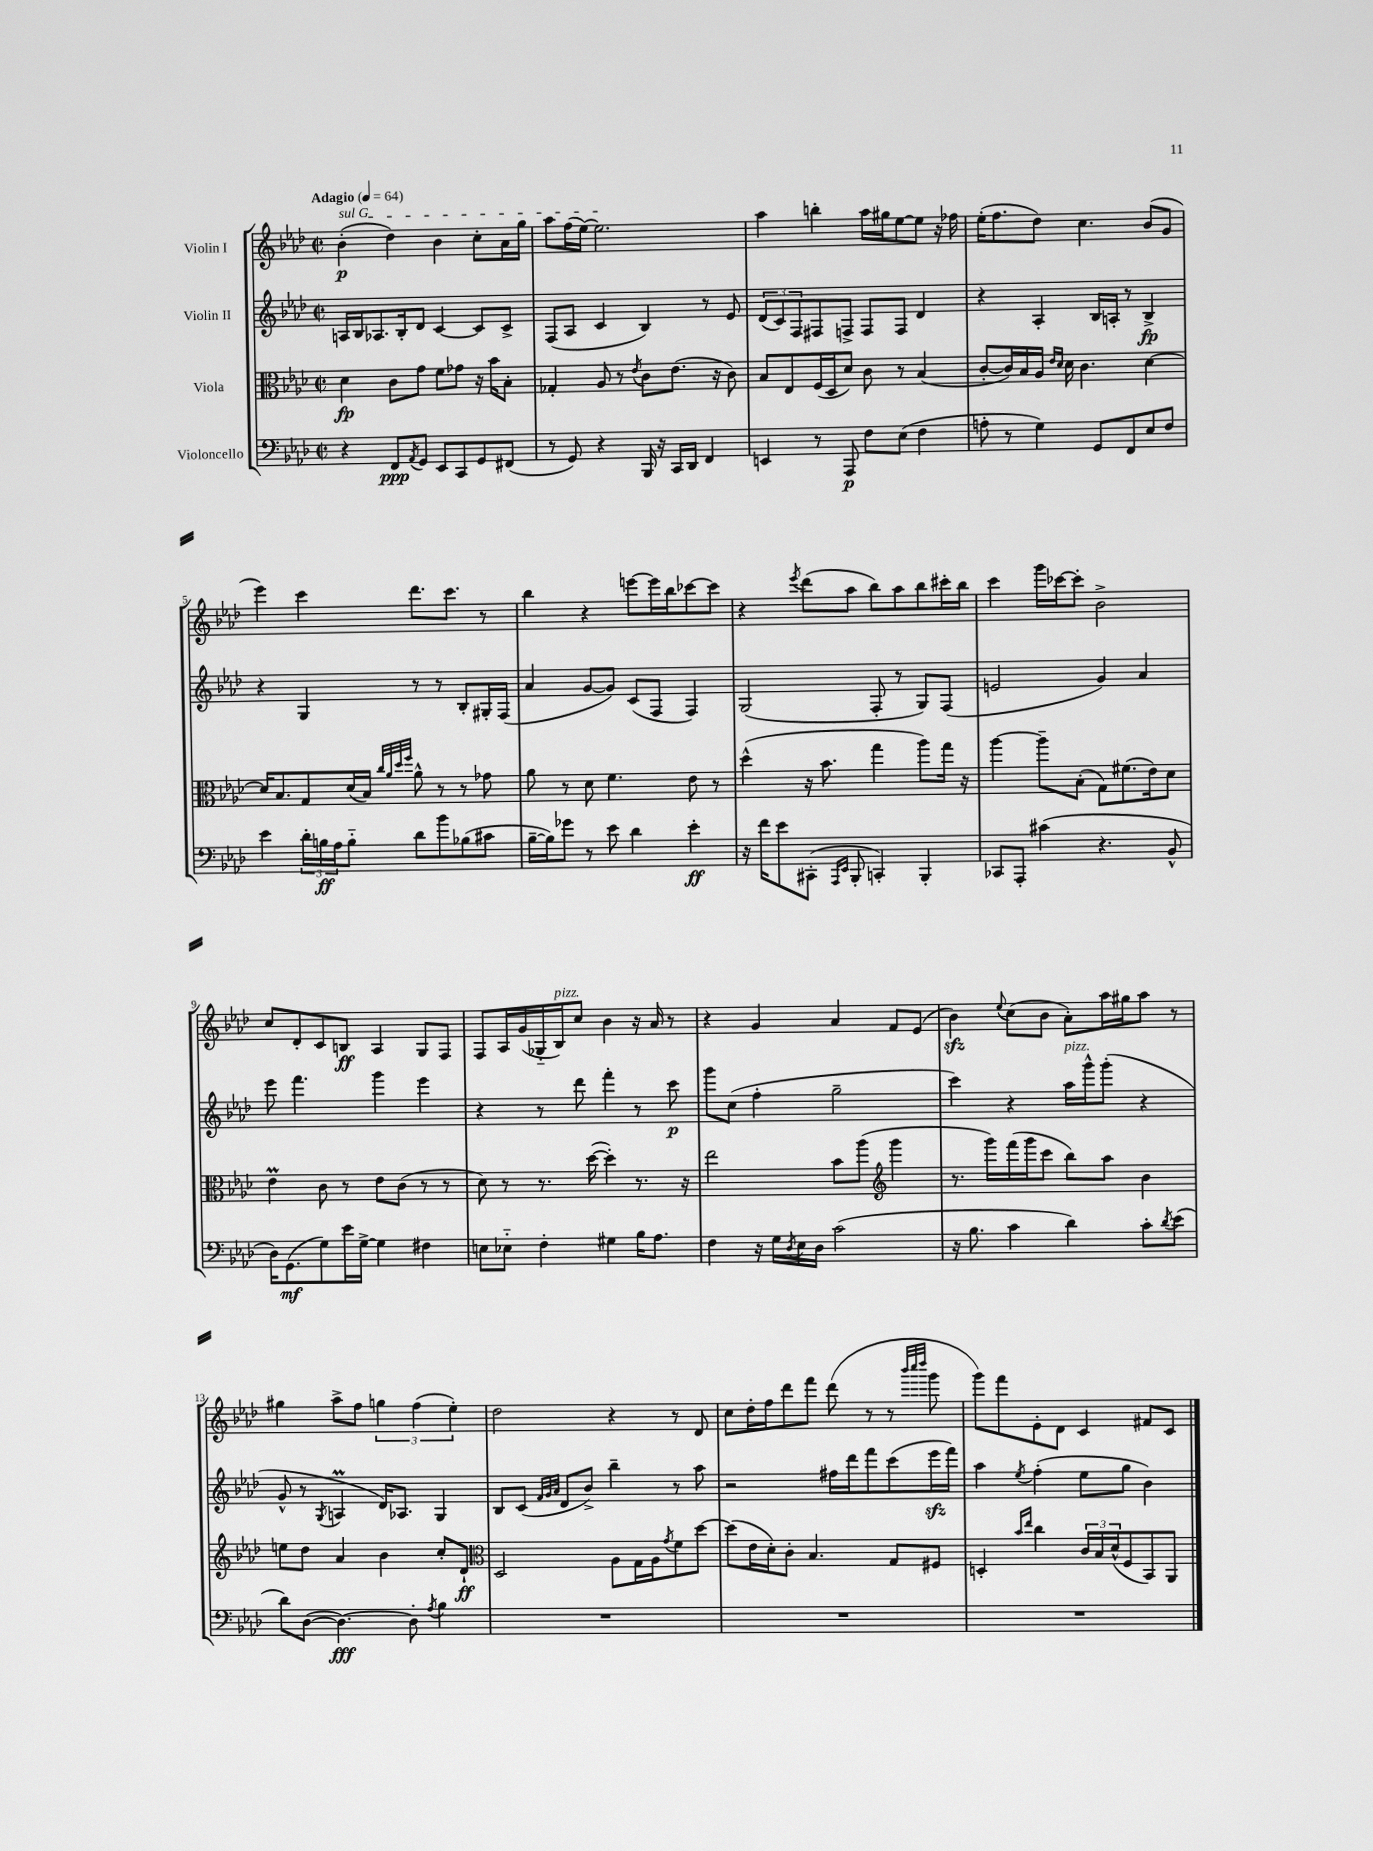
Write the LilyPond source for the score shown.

<<
\new StaffGroup <<
\new Staff = "s0" \with { instrumentName = "Violin I" } {
    \clef treble \key aes \major \defaultTimeSignature \time 2/2 \tempo "Adagio" 4 = 64
    \once \override TextSpanner.bound-details.left.text = \markup { \italic "sul G" } bes'4-.\p\startTextSpan( des''4) bes'4 c''8-. aes'16 g''16 |
    aes''8 f''16( ees''16~) ees''2.\stopTextSpan |
    aes''4 b''4-. aes''16 gis''16 ees''8~ ees''8 r16 fes''16 |
    ees''16-.( f''8. des''8) c''4. bes'8( g'8 |
    ees'''4) c'''4 des'''8. c'''8. r8 |
    bes''4 r4 e'''8~ e'''16 bes''16 ces'''8~ ces'''8 |
    r4 \acciaccatura { ees'''8 } des'''8( aes''8 bes''8) aes''8 bes''8 cis'''16-. bes''16 |
    c'''4 g'''16 ces'''16~ ces'''8-. bes'2-> |
    c''8 des'8-. c'8 b8\ff aes4 g8 f8 |
    f8 aes16 g'16( ges16-_ bes16^\markup { \italic "pizz." }) c''8 bes'4 r16 aes'16 r8 |
    r4 g'4 aes'4 f'8 ees'8( |
    bes'4\sfz) \appoggiatura { ees''8 } c''8( bes'8 aes'8-.) aes''16 gis''16 aes''8 r8 |
    gis''4 aes''8-> f''8 \tuplet 3/2 { g''4 f''4( ees''4-.) } |
    des''2 r4 r8 des'8 |
    c''8 des''16-. f''16 des'''8 f'''8 des'''8( r8 r8 \grace { bes'''32 c''''32 des''''32 } g'''8 |
    g'''8) f'''8 ees'8-. des'8 c'4 fis'8 c'8 \bar "|." |
}
\new Staff = "s1" \with { instrumentName = "Violin II" } {
    \clef treble \key aes \major \defaultTimeSignature \time 2/2
    a16 bes16 aes8. bes16-. des'8 c'4~ c'8 c'8-> |
    f8( aes8 c'4 bes4) r8 ees'8 |
    \tuplet 3/2 { des'8( c'8) f8 } fis8 f8-> f8 f8 des'4 |
    r4 aes4-. bes16 a16-. r8 bes4->\fp |
    r4 g4 r8 r8 bes8-. gis16-. f16( |
    aes'4 g'8~ g'8) c'8( f8 f4) |
    g2( f8-. r8 g8) f8( |
    e'2 g'4) aes'4 |
    ees'''8 f'''4. g'''4 ees'''4 |
    r4 r8 des'''8 f'''4-. r8 c'''8\p |
    g'''8 c''8( f''4-. g''2-- |
    c'''4) r4 aes''16^\markup { \italic "pizz." } g'''16-^ g'''8-.( r4 |
    g'8-^ r8 \acciaccatura { g8 } a4\prall des'16) aes8. g4 |
    bes8 c'8( \grace { f'32 g'32 aes'32 } des'8 bes'8->) bes''4-- r8 aes''8 |
    r2 fis''16 des'''16 f'''8 c'''8( ees'''16\sfz f'''16) |
    aes''4 \acciaccatura { ees''8 } f''4-.( ees''8 g''8 bes'4) \bar "|." |
}
\new Staff = "s2" \with { instrumentName = "Viola" } {
    \clef alto \key aes \major \defaultTimeSignature \time 2/2
    des'4\fp c'8 g'8 f'8 ges'8 r16 bes'16 bes8-. |
    ges4-. aes8 r8 \acciaccatura { ees'8 } c'8 ees'8.( r16 c'8) |
    bes8 ees8 f16( des16 des'8) c'8 r8 bes4( |
    c'8~-. c'16) bes16 aes16 \grace { ees'16 des'16 } des'16 c'4. des'4~ |
    des'16 bes8. g8 des'16( bes16) \grace { c''32 aes'32 des''32 f''32 } aes'8-^ r8 r8 ges'8 |
    aes'8 r8 des'8 f'4. ees'8 r8 |
    des''4-^( r16 bes'8. g''4 aes''8) g''16 r16 |
    aes''4~ aes''8-- bes8-.( g8) fis'8.( ees'16) des'8 |
    ees'4\prall c'8 r8 ees'8 c'8( r8 r8 |
    des'8) r8 r8. des''16~( des''4-.) r8. r16 |
    ees''2 bes'8 aes''8( \clef treble g'''4 |
    r8. g'''16) f'''16( g'''16 c'''8 bes''8) aes''8 bes'4 |
    e''8 des''8 aes'4 bes'4 c''8-. des'8-!\ff |
    \clef alto des2 aes8 g16 aes16 \acciaccatura { g'8 } f'8 des''8~ |
    des''8( ees'16 des'16-.) c'8-. bes4. g8 fis8 |
    d4-. \grace { bes'16 ees''16 } c''4 \tuplet 3/2 { c'16 bes16 des'16-^( } f8 bes,8) aes,8 \bar "|." |
}
\new Staff = "s3" \with { instrumentName = "Violoncello" } {
    \clef bass \key aes \major \defaultTimeSignature \time 2/2
    r4 f,8\ppp \acciaccatura { aes,8 } g,8 ees,8 c,8 g,8 fis,8( |
    r8 g,8) r4 bes,,16 r16 c,16 des,16 f,4 |
    e,4 r8 aes,,8\p f8 ees8( f4 |
    a8-. r8 g4) g,8 f,8 ees8 f8 |
    ees'4 \tuplet 3/2 { des'16-. b16\ff aes16 } b8-_ des'8 bes'8 bes8( cis'8 |
    bes16~-- bes16) ges'8 r8 ees'8 des'4 ees'4-.\ff |
    r16 f'16 ees'8 cis,8-.( \grace { aes,,16 ees,16 } bes,,8-. c,4-.) bes,,4-. |
    ces,8 aes,,8-. cis'4( r4. bes,8-^ |
    des16) g,8.\mf( g8) ees'16 g16~-> g4 fis4 |
    e8 ees8-_ f4-. gis4 bes16 aes8. |
    f4 r16 g16 \acciaccatura { des8 } ees16 des16 c'2( |
    r16 bes8. c'4 des'4) c'8-. \acciaccatura { des'8 } ees'8( |
    des'8) des8~( des4.~\fff) des8-. \acciaccatura { aes8 } bes4 |
    R1 |
    R1 |
    R1 \bar "|." |
}
>>
>>
